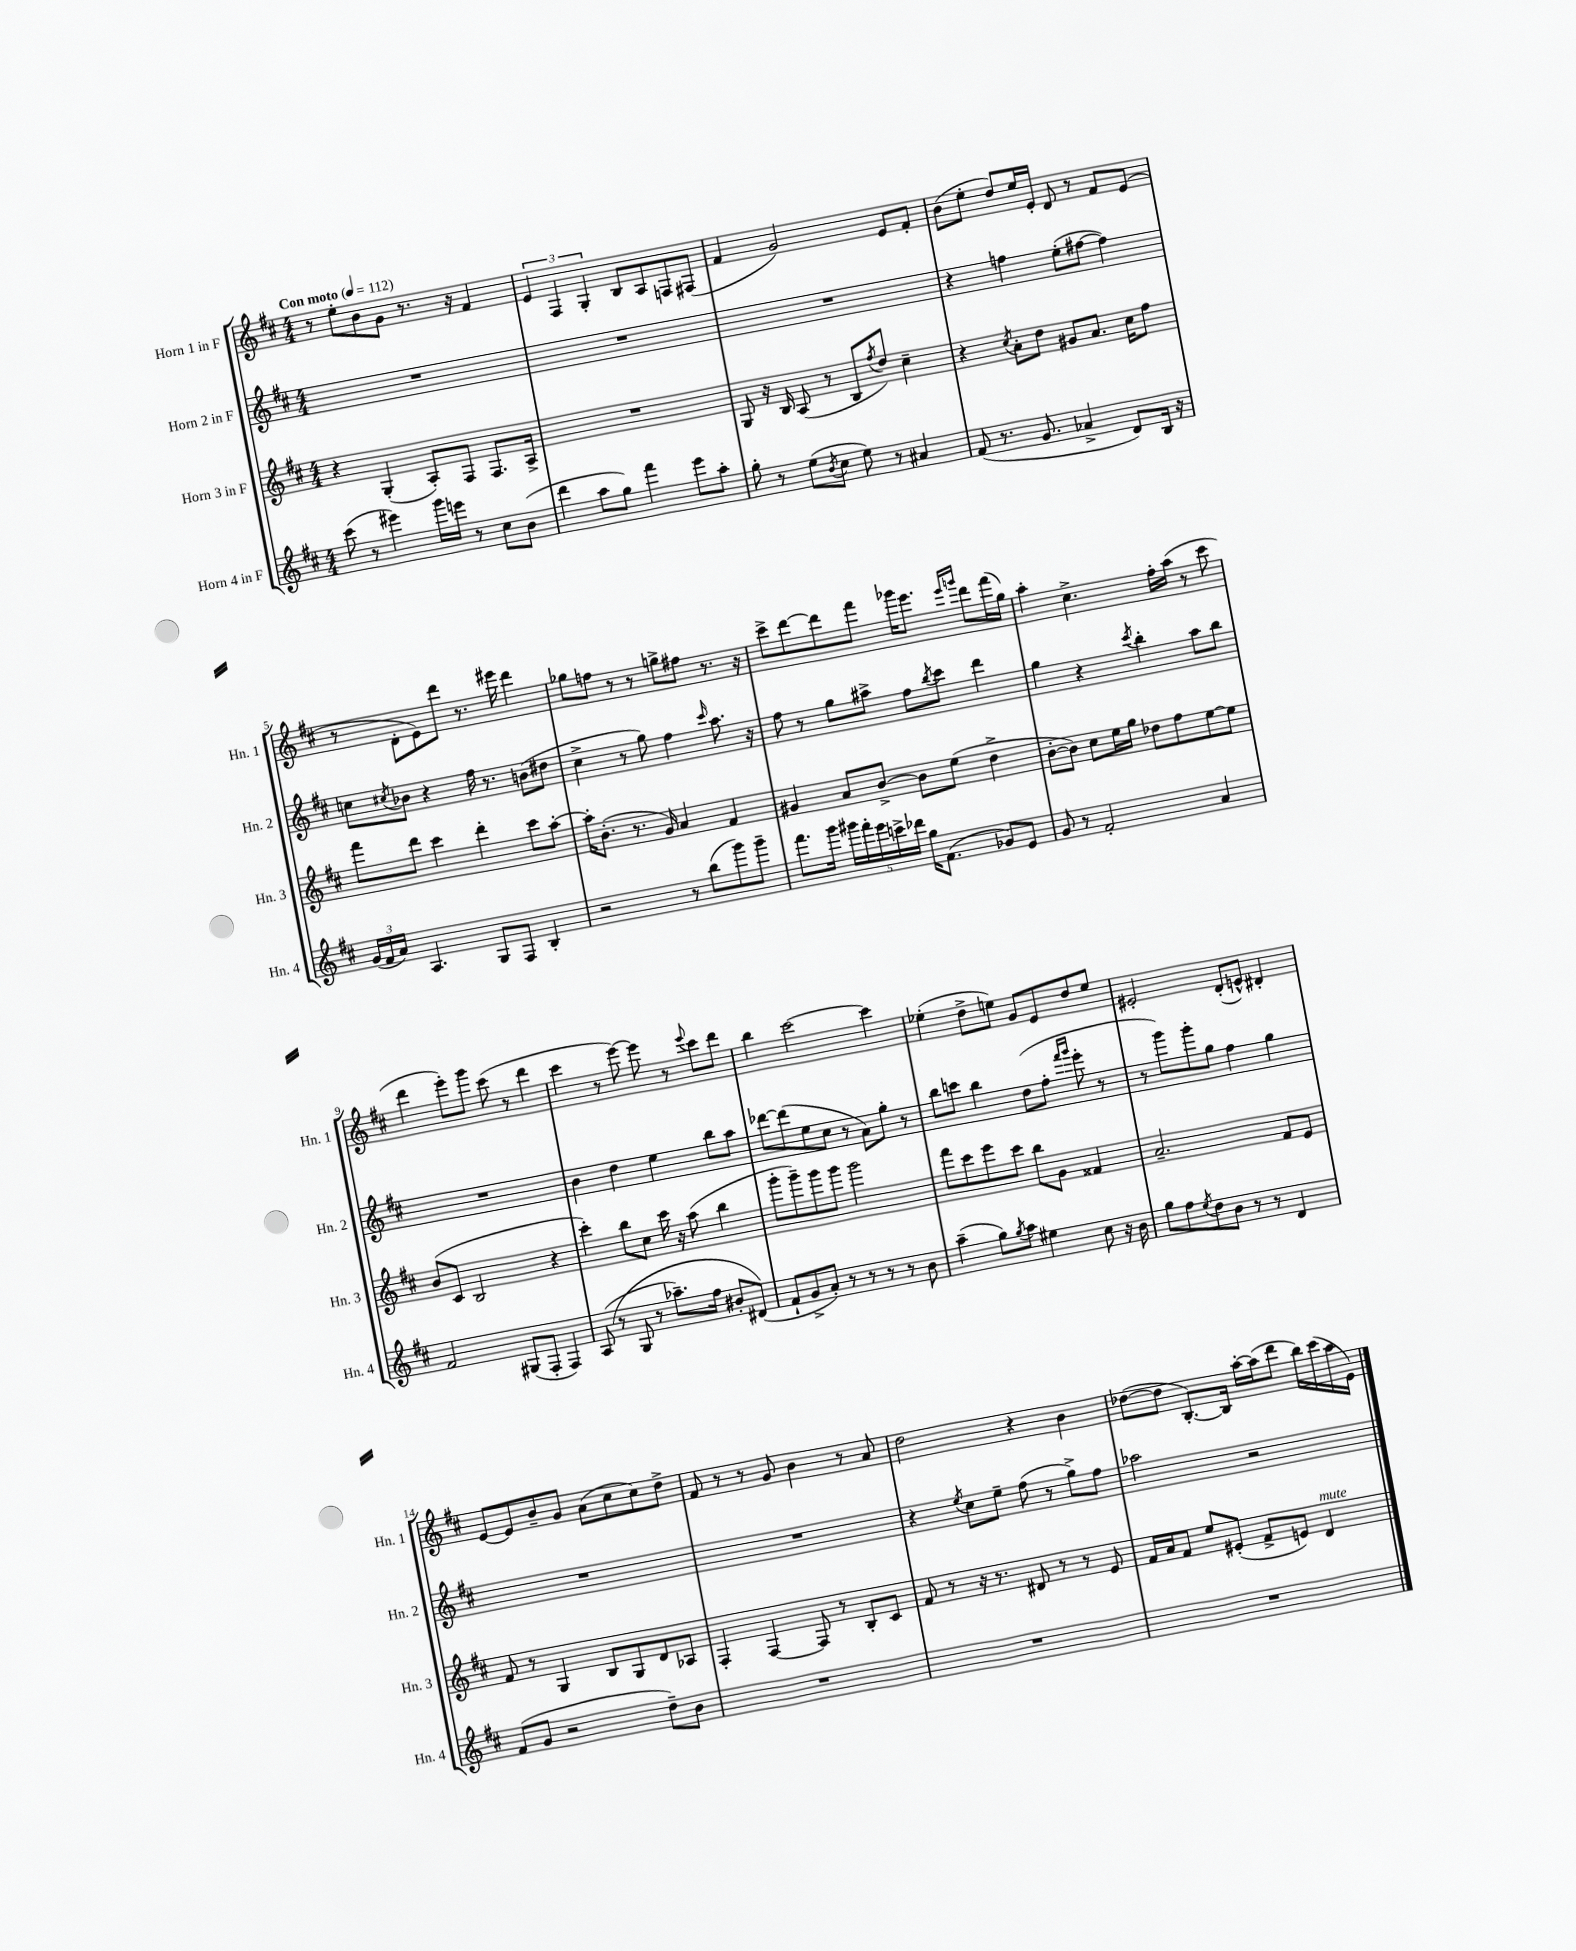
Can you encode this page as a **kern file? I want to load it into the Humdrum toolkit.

**kern	**kern	**kern	**kern
*staff4	*staff3	*staff2	*staff1
*clefG2	*clefG2	*clefG2	*clefG2
*k[f#c#]	*k[f#c#]	*k[f#c#]	*k[f#c#]
*M4/4	*M4/4	*M4/4	*M4/4
*MM112	*MM112	*MM112	*MM112
(8ccc#	4r	1r	8r
8r	.	.	8ee'
4eee#)	(4G'	.	8b
.	.	.	8g
16ggg	8A')	.	8.r
16eee	.	.	.
8r	8F#	.	.
.	.	.	16r
8cc#	8.F#	.	4f#
(8b	.	.	.
.	16A^	.	.
=	=	=	=
4ddd	1r	1r	6e
.	.	.	6F#
8aa	.	.	.
.	.	.	6G'
8gg)	.	.	.
4fff#	.	.	8B
.	.	.	8A
8eee	.	.	8F
8aa'	.	.	(8F#
=	=	=	=
8gg'	8G	1r	4f#
8r	16r	.	.
.	16B	.	.
(8ee	(8A	.	2g)
8qb	.	.	.
8cc#	8r	.	.
8ee)	8B	.	.
.	8qff#	.	.
8r	8dd)	.	.
4a#	4cc#~	.	8e
.	.	.	8f#'
=	=	=	=
(8f#	4r	4r	(8b
8.r	.	.	8ee'
.	8qcc#	.	.
.	8a'	4ff	8dd)
8.g	.	.	.
.	8dd	.	16ee
.	.	.	16e'
4a-^	8g#	(8ee'	8d
.	8.a	[8ff#	8r
8d)	.	4ff#])	8f#
.	16cc#	.	.
16B	8ff#	.	(8e
16r	.	.	.
=	=	=	=
(24g	8fff#	8cc	8r
24f#	.	.	.
24a)	.	.	.
.	.	8qcc#	.
4.A	8ddd	8b-	8d'
.	4ccc#	4r	8e)
.	.	.	8ddd
8G	4ddd'	16ff#	8.r
.	.	8.r	.
8F#	.	.	.
.	.	.	16eee#
4B'	8ccc#	(8b	4ddd
.	[8aa'	8dd#	.
=	=	=	=
2r	16aa']	4cc#^	8gg-
.	(8.b'	.	.
.	.	.	8ff
.	8.r	8r	8r
.	.	8gg)	8r
.	16g)	.	.
8r	4a	4ff#	8gg^
(8bb	.	.	8ff#
.	.	16qqccc#	.
8ggg)	4f#	8.aa	8.r
8ggg~	.	.	.
.	.	16r	16r
=	=	=	=
8.fff#	4g#	8ff#	8ccc#^
.	.	8r	[8ddd
16ggg	.	.	.
20ggg#	8a	8gg	8ddd]
20fff#'	.	.	.
20eee	.	.	.
.	[8b^	8aa#^	8fff#
20ccc^	.	.	.
20ddd-	.	.	.
16gg	8b]	8ff#	16ggg-
(8.f#	.	.	8.eee
.	.	8qbb	.
.	(8ee	8ccc#	.
.	.	.	16qqeee
.	.	.	16qqggg
8g-)	4dd^	4ddd	8ddd
8e	.	.	(16fff#
.	.	.	16gg)
=	=	=	=
8g	[8b'	4gg	4aa'
8r	8b])	.	.
2f#'	8cc#	4r	4.cc#^
.	16ee	.	.
.	16gg	.	.
.	.	8qccc#	.
.	8dd-	4bb'	.
.	8ff#	.	16ff#'
.	.	.	(16aa
4a	[8ee	8aa	8r
.	8ee]	8bb	8ccc#
=	=	=	=
2f#	(8b	1r	4ddd
.	8c#	.	.
.	2B	.	8eee')
.	.	.	8ggg
(8G#	.	.	(8ccc#
8F#'	.	.	8r
4F#)	4r	.	4ddd
=	=	=	=
&((8A	4ccc#')	4b	4ccc#
8r	.	.	.
8G	8bb	4dd	8r
8r	8cc#	.	[8eee)
8.aa-~)	16ccc#	4ee	8eee]
.	16r	.	.
.	(8aa	.	8r
16ff#	.	.	.
.	.	.	8qqeee
8b#'	4bb	8bb	8ccc#
(8d#&)	.	8aa	8ddd
=	=	=	=
8f#`	8ggg'	[8ddd-	4bb
8g^	8ggg~)	(8ddd-]	.
8a')	8ggg	8ee	[2ccc#
8r	8ggg	8cc#	.
8r	2ggg	8r	.
8r	.	8a)	.
8r	.	8gg'	4ccc#]
8b	.	8r	.
=	=	=	=
(4aa~	8fff#	8bb	(4ee-'
.	8ccc#	8ccc	.
8gg)	8eee	4bb	8dd^
8qgg	.	.	.
8aa	8ccc#	.	8ee)
4ee#	8bb	(8dd	8g
.	8g	8ff#'	8e
.	.	16qqfff#	.
.	.	16qqggg	.
8cc#	4f##	8eee'	8dd
16r	.	8r	8ee
16b	.	.	.
=	=	=	=
8gg	2.a~	8r	2e#'
8ff#	.	8ggg)	.
8qee	.	.	.
8dd	.	8ggg'	.
8b	.	8gg	.
8r	.	4ff#	(8d'
8r	.	.	8e^^)
4d	8f#	4gg	4d#'
.	8e	.	.
=	=	=	=
(8f#	8f#	1r	[8e
8g	8r	.	8e]
2r	4G	.	8b~
.	.	.	8g
.	8B	.	(8a
.	8G	.	8cc#
8dd~)	8d	.	8cc#)
8b	8A-	.	8dd^
=	=	=	=
1r	4F#'	1r	8f#
.	.	.	8r
.	[4F#	.	8r
.	.	.	8g
.	8F#]	.	4b
.	8r	.	.
.	8B'	.	8r
.	8c#	.	8a
=	=	=	=
1r	8f#	4r	2dd
.	8r	.	.
.	.	8qee	.
.	16r	8cc#	.
.	8.r	.	.
.	.	8ee~	.
.	8d#	(8ff#	4r
.	8r	8r	.
.	8r	8gg^)	4b
.	8e	8ff#	.
=	=	=	=
1r	16f#	2aa-	([8dd-
.	16a	.	.
.	8f#	.	8dd-]
.	8ee	.	[8.B')
.	(8e#'	.	.
.	.	.	16B]
.	8f#^	2r	[16aa'
.	.	.	(16aa]
.	8e)	.	8ddd
.	4d	.	16bb)
.	.	.	(16ccc#
.	.	.	16aa
.	.	.	16e)
==	==	==	==
*-	*-	*-	*-
